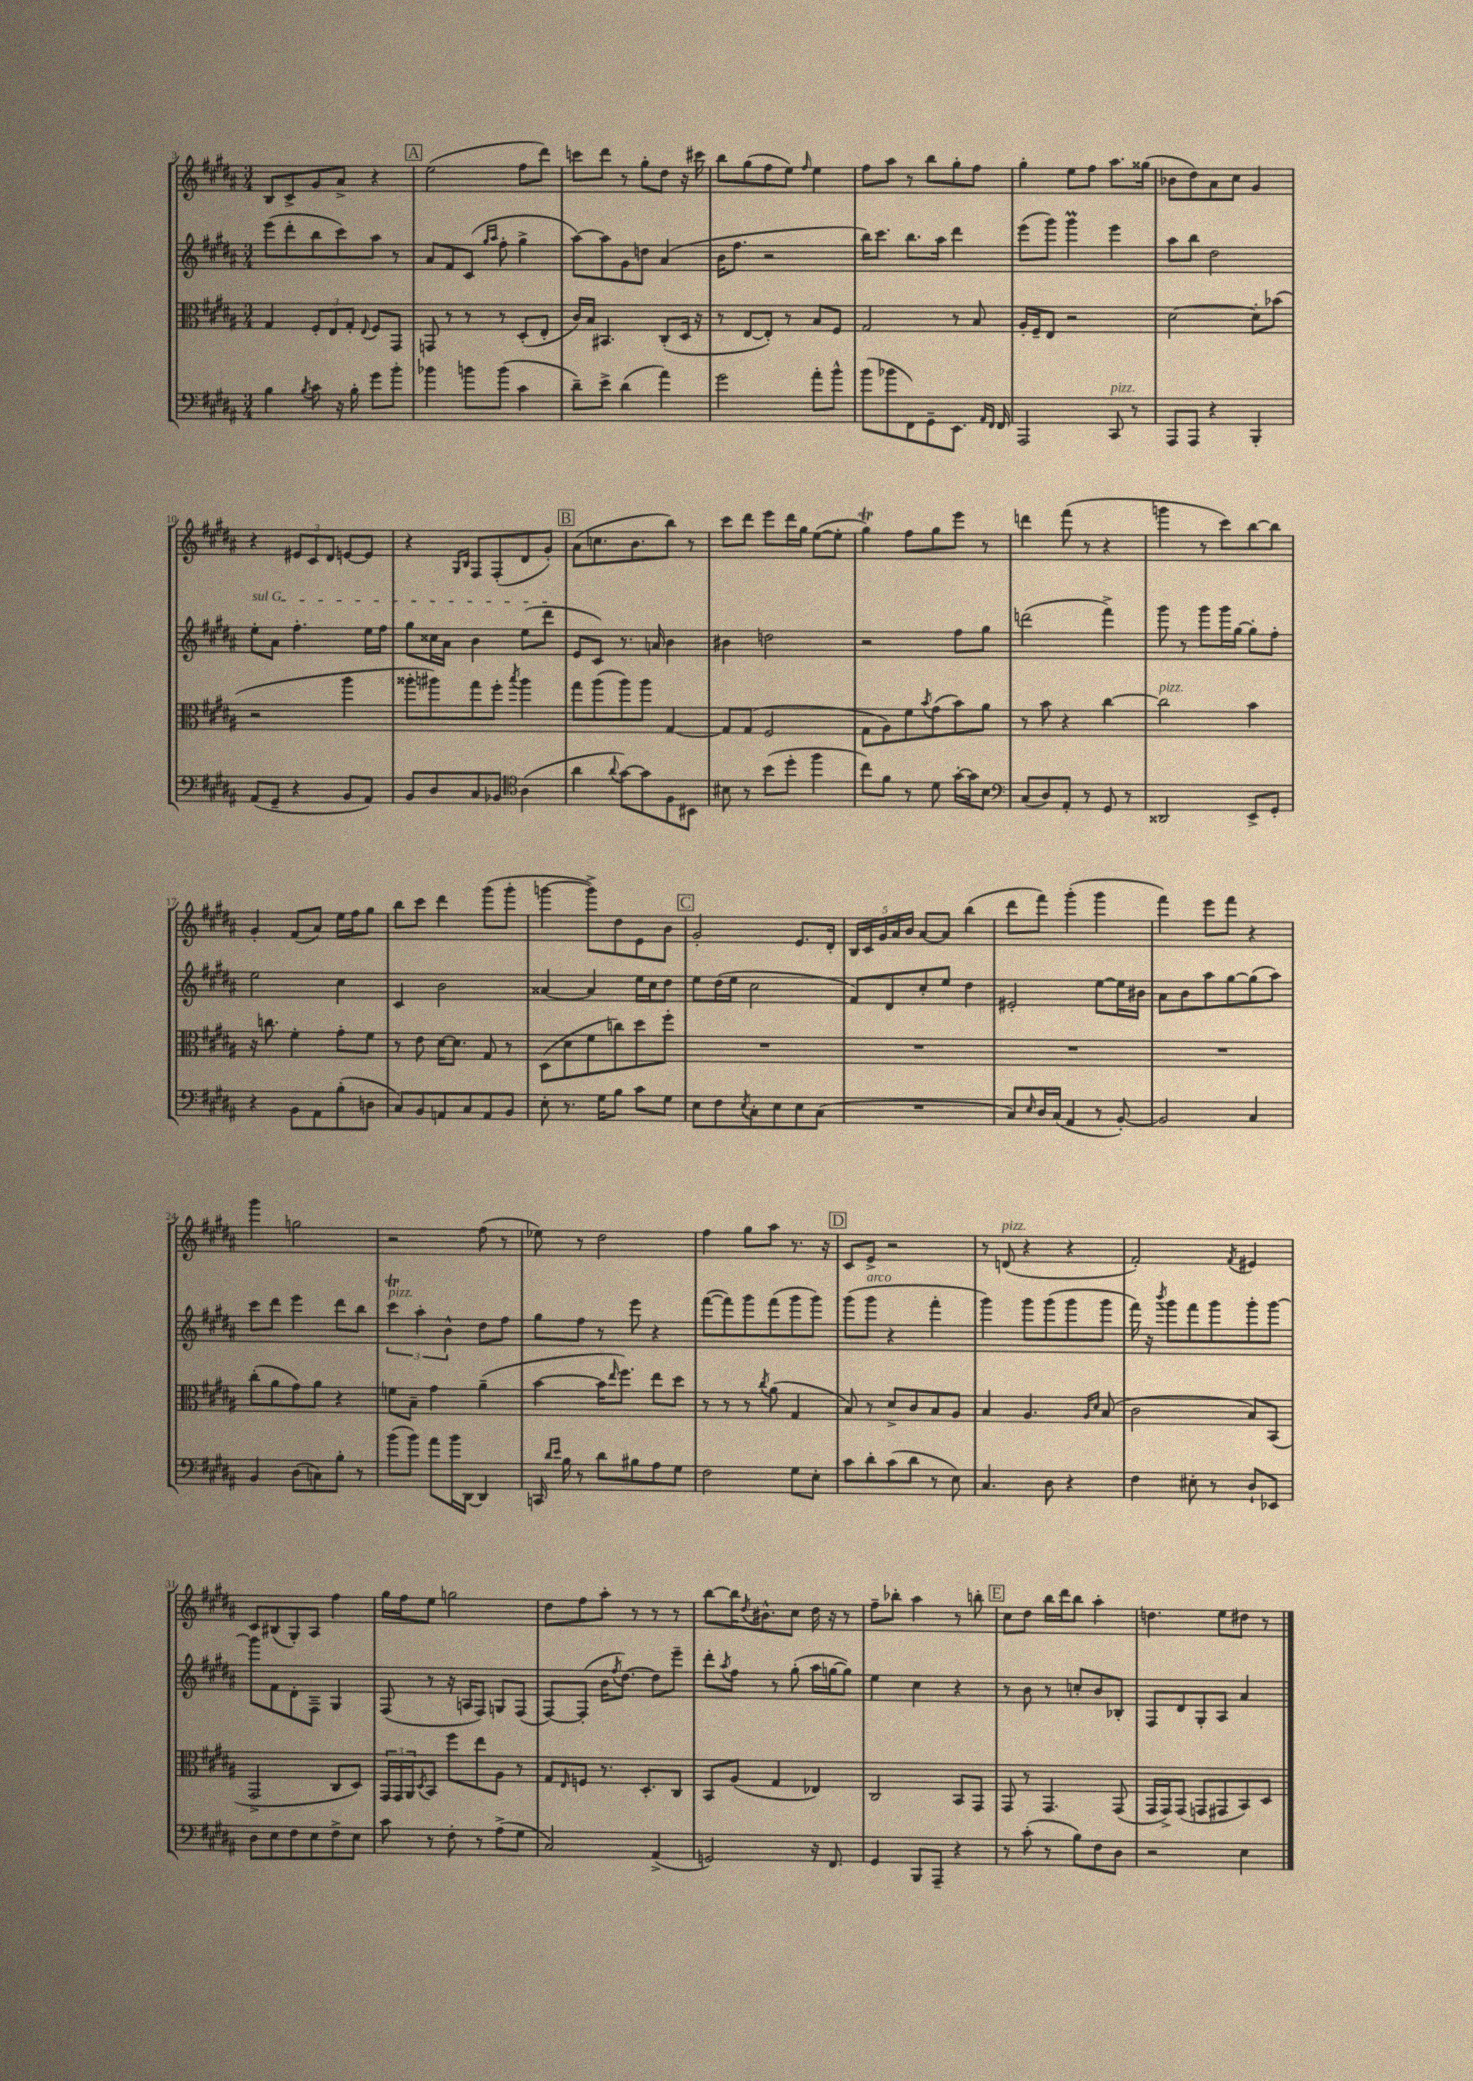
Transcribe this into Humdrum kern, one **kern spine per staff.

**kern	**kern	**kern	**kern
*part4	*part3	*part2	*part1
*staff4	*staff3	*staff2	*staff1
*clefF4	*clefC3	*clefG2	*clefG2
*k[f#c#g#d#a#]	*k[f#c#g#d#a#]	*k[f#c#g#d#a#]	*k[f#c#g#d#a#]
*M3/4	*M3/4	*M3/4	*M3/4
=3	=3	=3	=3
4B\	4G#/	(8eee\L	8B/L
.	.	8ddd#'\	8c#^/
8qB/	.	.	.
8c#\	12F#'/L	8bb\	8g#/
.	12E/	.	.
16r	.	8ccc#\)	8a#^/J
.	12G#'/J	.	.
16B'\	.	.	.
.	8qqE/	.	.
8g#\L	8F#/L	8aa#\J	4r
8b'\J	8GG#/J	8r	.
!!LO:REH:place=s1:t=A
=4	=4	=4	=4
4b-X\	8GGn/	8a#/L	(2ee\
.	8r	8f#/	.
8bn\L	8r	(8c#/J	.
.	.	16qqgg#/LL	.
.	.	16qqaa#/JJ	.
(8b\J	8r	8ff#'\	.
4c#\	(8D#'/L	4gg#^\	8ff#\L
.	8E'/J	.	8ddd#\J)
=5	=5	=5	=5
8d#~\L)	16c#/LL)	[8aa#\L)	8cccn\L
.	16B/JJ	.	.
8e^\J	4.BB#X/	8aa#\]	8ddd#\J
(4d#\	.	8g#\	8r
.	.	8ddn\J	8gg#'\L
4a#\)	(8C#'/L	(4a#/	8dd#\J
.	16D#/Jk	.	16r
.	16r	.	16ccc#X\
=6	=6	=6	=6
2g#\	8r	16b\KL	8bb\L
.	.	8.ff#\J	.
.	[8E/L	.	(8gg#\
.	8E'/J])	2r	8ff#\
.	8r	.	8ee\J)
.	.	.	16qqff#/
8a#'\L	8B/L	.	4ee\
8b^^\J	8F#/J	.	.
=7	=7	=7	=7
(8b\L	2G#/	16bb\KL)	8ff#\L
.	.	8.ccc#\J	.
8b-X\	.	.	8aa#\J
8FF#\)	.	8.bb\L	8r
8GG#~\	.	.	8bb\L
.	.	16aa#\Jk	.
8.EE\J	8r	4ddd#\	8gg#'\
.	8B/	.	8ff#\J
16qqAA#/LL	.	.	.
16qqFF#/JJ	.	.	.
16FF#/	.	.	.
=8	=8	=8	=8
2AAA#/	16A#'/LL	(8eee\L	4gg#'\
.	16F#~/J	.	.
.	8E/J	8ggg#\J)	.
.	2r	4ggg#M\	8ee\L
.	.	.	8ff#\J
!LO:TX:a:i:t=pizz.	!	!	!
8CC#/	.	4eee\	8.aa#\L
8r	.	.	.
.	.	.	(16gg##X\Jk
=9	=9	=9	=9
8AAA#/L	[2d#\	8aa#\L	8b-X\L
8AAA#/J	.	8bb\J	8dd#\)
4r	.	2dd#\	8a#\
.	.	.	8cc#\J
4BBB'/	8d#'\L]	.	4g#/
.	(8b-X\J	.	.
!!LO:LB:g=z
=10	=10	=10	=10
!	!	!LO:TX:a:i:t=sul G	!
(8AA#/L	2r	8ee'\L	4r
8GG#~/J	.	8a#\J	.
4r	.	4.ff#'\	12e#X/L
.	.	.	12c#/
.	.	.	12d#/J
8BB/L	4aa#\	.	[8en/L
8AA#/J)	.	16ee\LL	8e/J]
.	.	16ff#\JJ	.
=11	=11	=11	=11
8BB/L	8aa##X'\L	8gg#\L	4r
8D#/	8aa#X\)	16cc##X\L	.
.	.	16a#\JJ	.
.	.	.	16qqG#/LL
.	.	.	16qqB/JJ
8C#/	8gg#\	4b\	8F#/L
8BB-X/J	8ff#'\J	.	(8F#'/
*clefC4	*	*	*
.	8qbb/	.	.
(4A#\	4aa#\	(8ee\L	8d#/
.	.	8ddd#\J	8g#'/J)
!!LO:REH:place=s1:t=B
=12	=12	=12	=12
4a#\	8gg#\L	8e/L	(8a#\L
.	(8aa#\	8c#/J)	8.ccn\
8qqa#/	.	.	.
[8g#\L)	8aa#\)	8.r	.
.	.	.	8.b\
8g#\]	8aa#\J	.	.
.	.	16an/	.
8F#\	[4G#/	4b\	8bb\J)
8BB#X\J	.	.	8r
=13	=13	=13	=13
8B#X\	8G#/L]	4b#X\	8ccc#\L
8r	(8G#/J	.	8ddd#\J
(8b\L	2F#/	2ddn\	8eee\L
8dd#'\J	.	.	16ddd#\L
.	.	.	16gg#\JJ
4ff#\	.	.	([8ee\L
.	.	.	8ee'\J]
=14	=14	=14	=14
8cc#\L)	8G#\L	2r	4gg#T\)
8f#\J	8A#\)	.	.
8r	8f#\	.	8ff#\L
.	8qb/	.	.
8d#\	(8g#\	.	8gg#\
[16g#'\LL	8b\)	8ff#\L	8eee\J
16g#\J]	.	.	.
8B\J	8a#\J	8gg#\J	8r
=15	=15	=15	=15
*clefF4	*	*	*
(8C#/L	8r	(2dddn\	4dddn\
8D#/)	8b\	.	.
8AA#'/J	4r	.	(8fff#\
8r	.	.	8r
8GG#/	[4cc#\	4fff#^\)	4r
8r	.	.	.
=16	=16	=16	=16
!	!LO:TX:a:i:t=pizz.	!	!
2DD##X/	2cc#\]	8ggg#\	4gggn\
.	.	8r	.
.	.	8ggg#\L	8r
.	.	16ggg#\L	8ccc#\L)
.	.	[16gg#\JJ	.
8EE^/L	4b\	8gg#'\L]	[8bb\
8GG#'/J	.	8ff#'\J	8bb\J]
!!LO:LB:g=z
=17	=17	=17	=17
4r	16r	2ee\	4g#'/
.	8.ccn\	.	.
8BB\L	4f#'\	.	(8f#/L
8AA#\	.	.	8a#/J)
(8B'\	8g#'\L	4cc#\	16ee\LL
.	.	.	16ff#\J
8Dn\J	8f#\J	.	8gg#\J
=18	=18	=18	=18
8C#/L)	8r	4c#/	8bb\L
8BB/	8e\	.	8ccc#\J
8AAn/	[16d#\KL	2b\	4ddd#\
.	8.d#\J]	.	.
8C#/	.	.	.
8AA/	8G#/	.	(8ggg#\L
8BB/J	8r	.	8ggg#'\J
=19	=19	=19	=19
8E'\	(8D#\L	[4a##X/	[4gggn\
8.r	8d#\	.	.
.	8f#\	4a##/]	8ggg^\L])
16G#\KL	.	.	.
8B\J	8ccn\)	.	8dd#\
8c#\L	8dd#\	16ee\LL	8e\
.	.	16cc#\J	.
8G#\J	8ff#'\J	8dd#\J	8b\J
!!LO:REH:place=s1:t=C
=20	=20	=20	=20
8E\L	2.r	8ee\L	2g#'/
8F#\	.	(16dd#\L	.
.	.	16ee\JJ	.
8qE/	.	.	.
8C#'\	.	2cc#\	.
8E\	.	.	.
8E\	.	.	8.e/L
(8C#\J	.	.	.
.	.	.	16d#'/Jk
=21	=21	=21	=21
2.r	2.r	8f#/L)	20B/LL
.	.	.	20c#/
.	.	.	20g#/
.	.	8d#/	.
.	.	.	20a#/
.	.	.	20b/JJ
.	.	8cc#'/	[8a#/L
.	.	8ee/J	8a#/J]
.	.	4dd#\	(4bb\
=22	=22	=22	=22
8C#/L)	2.r	2e#X'/	8ddd#\L
16qqE/	.	.	.
16D#/L	.	.	8fff#\J)
(16C#/JJ	.	.	.
4AA#/	.	.	(4ggg#'\
8r	.	[8ee\L	4ggg#\
[8BB'/)	.	16ee\L]	.
.	.	16b#X\JJ	.
=23	=23	=23	=23
2BB/]	2.r	8a#\L	4fff#\)
.	.	8b\	.
.	.	8aa#\	8eee\L
.	.	[8gg#\	8fff#\J
4C#/	.	(8gg#\]	4r
.	.	8aa#\J)	.
!!LO:LB:g=z
=24	=24	=24	=24
4BB/	(8cc#'\L	8ccc#\L	4ggg#\
.	8a#\	8ddd#\J	.
(8D#\L	8g#\)	4eee\	2ggn\
8Cn\)	8a#\J	.	.
8B'\J	4r	8ddd#\L	.
8r	.	8bb\J	.
=25	=25	=25	=25
!	!	!LO:TX:a:i:t=pizz.	!
(8b\L	8fn\L	6ccc#T\	2r
8b\J)	8B~\J	.	.
.	.	6aa#'\	.
8a#\L	4g#\	.	.
.	.	6b^^\	.
16b\L	.	.	.
[16DD#\JJ	.	.	.
4DD#/]	(4a#~\	8dd#\L	(8ff#\
.	.	8ff#\J	8r
=26	=26	=26	=26
16CCn/	[4b\	8gg#\L	8ee-X\)
16qqd#/LL	.	.	.
16qqe/JJ	.	.	.
16B\	.	.	.
8r	.	8ff#\J	8r
8d#\L	16b\KL]	8r	2dd#\
.	16qqee/	.	.
.	8.ff#\J)	.	.
8B#X\	.	8eee\	.
8A#\	8ee\L	4r	.
8G#\J	8dd#\J	.	.
=27	=27	=27	=27
2F#\	8r	([8fff#\L	4ff#\
.	8r	8fff#\])	.
.	8r	8ggg#\	8gg#\L
.	8qcc#/	.	.
.	(8a#\	(8fff#\	8aa#\J
8G#\L	4G#/	8ggg#\	8.r
8E'\J	.	8ggg#\J)	.
.	.	.	16r
!!LO:REH:place=s1:t=D
=28	=28	=28	=28
8c#\L	8B/)	(8ggg#\L	8c#/L
!	!	!LO:TX:a:i:t=arco	!
8d#'\	8r	8ggg#\J	8e^/J
(8c#\	8d#^/L	4r	2r
8d#\J	8c#/	.	.
8r	8B/	4fff#'\	.
8E\)	8A#/J	.	.
=29	=29	=29	=29
4.C#/	4B/	4ggg#\)	8r
!	!	!	!LO:TX:a:i:t=pizz.
.	.	.	(8dn/
.	4.A#/	8ggg#\L	4r
8D#\	.	(8ggg#\	.
4r	.	8ggg#\	4r
.	16qqA#/LL	.	.
.	16qqd#/JJ	.	.
.	(8B/	8ggg#\J	.
=30	=30	=30	=30
4F#\	2c#\	16fff#\)	2f#'/)
.	.	16r	.
.	.	8qbbb/	.
.	.	8ggg#\L	.
8E#X'\	.	8fff#\	.
8r	.	8ggg#\	.
.	.	.	8qf#/
8D#`/L	8B/L)	8ggg#'\	4e#X/
8EE-X/J	(8BB/J	[8ggg#\J	.
!!LO:LB:g=z
=31	=31	=31	=31
8D#\L	2GG#^/	8ggg#\L]	8c#/L
8E\	.	8f#\	(8B#X/
8F#\	.	8d#'\	8G#'/)
8E\	.	8F#~\J	8A#/J
8F#^\	8C#/L	4G#/	4ff#\
8E\J	8D#/J)	.	.
=32	=32	=32	=32
8c#\	24GG#/LL	(8F#/	16gg#\LL
.	24GG#/	.	.
.	.	.	16ff#\J
.	24AA#/J	.	.
.	8qD#/	.	.
8r	8BB/J	8r	8ee\J
8F#'\	8ff#\L	16r	2ggn\
.	.	16An/KL	.
8r	8ee\	8F#/J)	.
(8A#^\L	8A#\J	8Gn/L	.
8G#\J	8r	(8F#/J	.
=33	=33	=33	=33
2C#/)	8G#/L	[8F#/L)	8dd#\L
.	16qqE/	.	.
.	8Fn/J	(8F#'/J]	8ff#\
.	8.r	16b\KL	8aa#'\J
.	.	8qff#/	.
.	.	[8.dd#\J)	.
.	.	.	8r
.	8.D#'/L	.	.
(4AA#^/	.	8dd#\L]	8r
.	8C#/J	8eee~\J	8r
=34	=34	=34	=34
2GGn/)	8BB/L	8ddd#'\L	[8bb\L
.	.	8qaa#/	.
.	(8A#/J	8ff#\J	16bb\K]
.	.	.	8qdd#/
.	.	.	8.b#X^^\
.	4G#/	8r	.
.	.	(8gg#'\	8cc#\J
16r	4E-X/)	16aa#\LL	16dd#\
8.FF#/	.	[16ggn\J	16r
.	.	8gg\J])	8r
=35	=35	=35	=35
4GG#/	2C#/	4ee\	8ff#~\L
.	.	.	8bb-X'\J
8BBB/L	.	4cc#\	4aa#\
8AAA#~/J	.	.	.
4r	8BB/L	4r	8r
.	8GG#/J	.	8bbn'\
!!LO:REH:place=s1:t=E
=36	=36	=36	=36
8r	8GG#/	8r	8cc#\L
(8c#'\	8r	8b\	8dd#\J
8r	4.GG#/	8r	16bb\LL
.	.	.	16ddd#\J
8B\L)	.	8ccn'/L	8bb\J
8F#\	.	8b/	4aa#'\
8D#\J	(8GG#/	8B-X'/J	.
=37	=37	=37	=37
2r	16GG#/LL	8F#/L	4.ddn\
.	16GG#^/J)	.	.
.	(8GG#/J	8d#/	.
.	8GGn/L	8G#'/	.
.	8GG#X/	8A#/J	8ee\L
4E\	8BB/)	4a#/	8dd#X\J
.	8D#/J	.	8r
==	==	==	==
*-	*-	*-	*-
